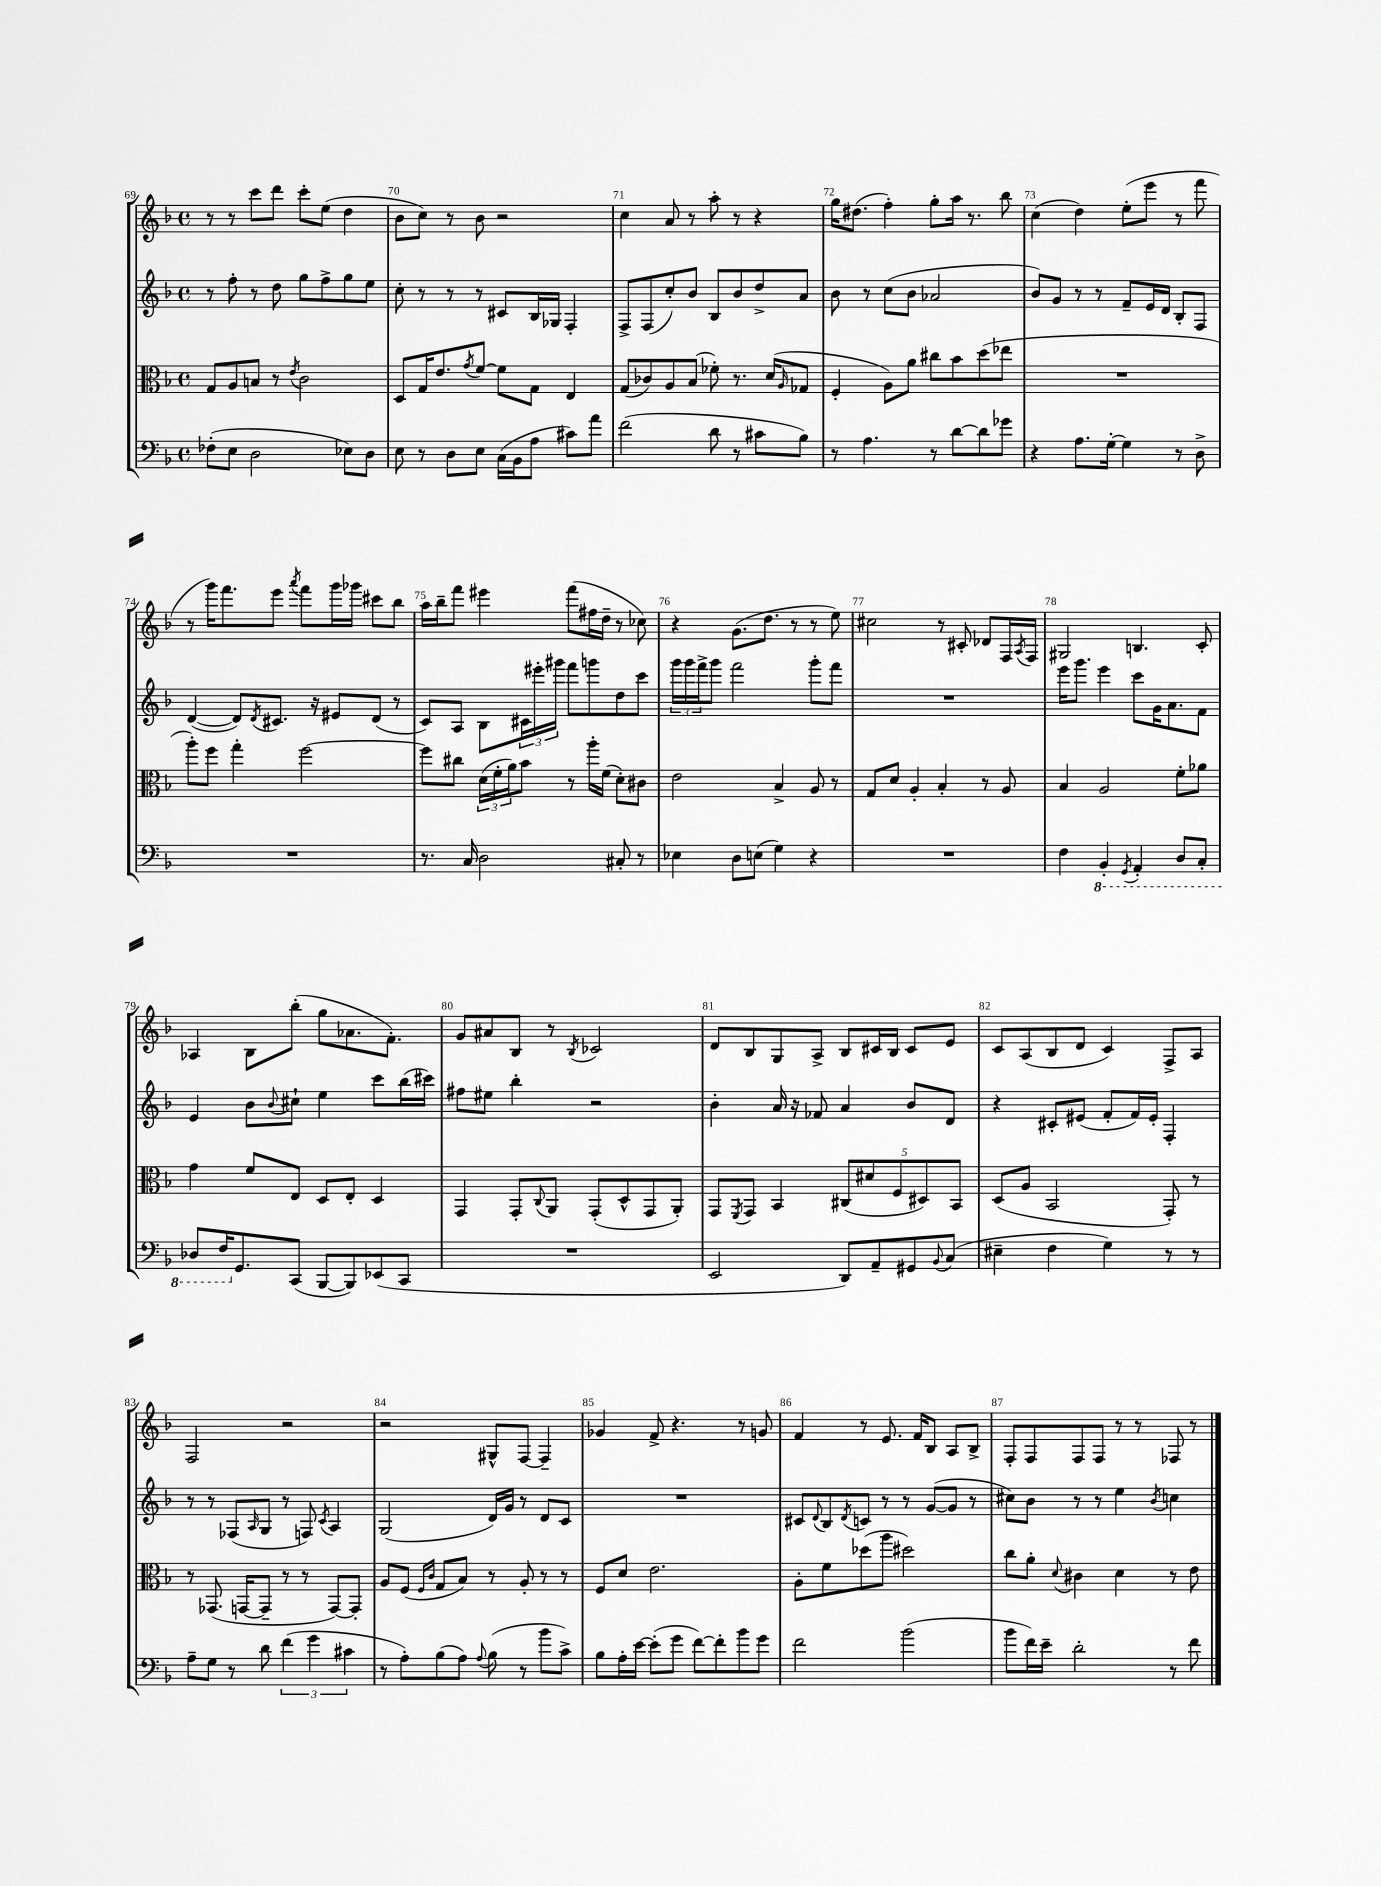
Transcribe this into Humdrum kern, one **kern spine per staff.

**kern	**kern	**kern	**kern
*staff4	*staff3	*staff2	*staff1
*clefF4	*clefC3	*clefG2	*clefG2
*k[b-]	*k[b-]	*k[b-]	*k[b-]
*M4/4	*M4/4	*M4/4	*M4/4
*met(c)	*met(c)	*met(c)	*met(c)
(8F-'\L	8G/L	8r	8r
8E\J	8A/	8ff'\	8r
2D\	8B/J	8r	8ccc\L
.	8r	8dd\	8ddd\J
.	8qe/	.	.
.	2c\	8gg\L	8ccc'\L
.	.	8ff^\	(8ee\J
8E-\L)	.	8gg\	4dd\
8D\J	.	8ee\J	.
=	=	=	=
8E\	8D/L	8cc'\	8b-\L
8r	16G/K	8r	8cc\J)
.	8.e/	.	.
8D\L	.	8r	8r
.	8qg/	.	.
8E\J	[8f/J	8r	8b-\
(16C\LL	8f\]L	8c#/L	2r
16BB-\J	.	.	.
8A\J	8G\J	16B-/L	.
.	.	16G-/JJ	.
8c#\L)	4E/	4F'/	.
8a\J	.	.	.
=	=	=	=
(2f\	(8G/L	8F^/L	4cc\
.	8c-/)	(8F/	.
.	8A/	8cc'/)	8a/
.	(8B-/J	8b-/J	8r
8d\	8f-'\)	8B-/L	8aa'\
8r	8.r	8b-/	8r
8c#\L	.	8dd^/	4r
.	(16d/LK	.	.
.	16qqA/	.	.
8B-\J)	8G-/J	8a/J	.
=	=	=	=
8r	4F'/	8b-\	16gg\LK
.	.	.	(8.dd#\J
4.A\	.	8r	.
.	8A\L)	(8cc\L	4ff'\)
.	8a\J	8b-\J	.
8r	8cc#\L	2a-/	8gg'\L
[8d\L	8b-\	.	16aa\Jk
.	.	.	8.r
8d\]	(8dd\	.	.
8g-\J	8ee-\J	.	8bb-\
=	=	=	=
4r	1r	8b-/L)	(4cc\
.	.	8g/J	.
8.A\L	.	8r	4dd\)
.	.	8r	.
[16G'\Jk	.	.	.
4G\]	.	8f~/L	(8ee'\L
.	.	16e/L	8eee\J
.	.	16d/JJ	.
8r	.	8B-'/L	8r
8D^\	.	8F/J	8fff\
=	=	=	=
1r	8aa'\L)	([4d/	8r
.	8ff\J	.	16ggg\LK)
.	.	.	8.fff\
.	4gg'\	8d/]L)	.
.	.	8qd/	.
.	.	8.c#/J	8eee\J
.	.	.	8qaaa/
.	[2ff\	.	8fff\L
.	.	16r	.
.	.	8e#/L	16ggg\L
.	.	.	16ggg-\JJ
.	.	(8d/J	8ccc#\L
.	.	8r	8bb-\J
=	=	=	=
8.r	8ff\]L	8c/L)	16aa\LL
.	.	.	16bb-~\J
.	8cc#\J	8A/J	8fff\J
16C/	.	.	.
2D\	(24d\LL	8B-\L	4eee#\
.	24f'\	.	.
.	24a\J)	.	.
.	8b-\J	24c#\L	.
.	.	24eee#'\	.
.	.	24ggg#\JJ	.
.	8r	8fff\L	(8fff\L
.	16aa'\LL	8ggg\	16ff#\L
.	(16f\JJ	.	16dd~\JJ
8C#'/	8d'\L)	8dd\	8r
8r	8c#\J	8ccc\J	8cc-\)
=	=	=	=
4E-\	2e\	24ggg\LL	4r
.	.	24ggg\	.
.	.	24fff^\J	.
.	.	8ggg\J	.
8D\L	.	2fff\	(8.g\L
(8E\J	.	.	.
.	.	.	8.dd\J
4G\)	4B-^/	.	.
.	.	.	8r
4r	8A/	8ggg'\L	8r
.	8r	8fff\J	8ee\)
=	=	=	=
1r	8G/L	1r	2cc#\
.	8d/J	.	.
.	4A'/	.	.
.	4B-'/	.	8r
.	.	.	8c#'/
.	8r	.	8d-/L
.	8A/	.	16F/L
.	.	.	8qA/
.	.	.	16F/JJ
=	=	=	=
4F\	4B-/	16eee\LK	2G#/
.	.	8.ggg\J	.
4BBB-'/	2A/	4eee\	.
8qGGG/	.	.	.
4AAA'/	.	8ccc\L	4.B/
.	.	16g\K	.
.	.	8.a\	.
8DD/L	8f'\L	.	.
8CC'/J	8a-\J	8f\J	8c'/
=	=	=	=
8DD-/L	4g\	4e/	4A-/
16FF/K	.	.	.
8.GG/	.	.	.
.	8f/L	8b-\L	8B-\L
.	.	8qqb-/	.
(8CC/J	8E/J	8cc#`\J	(8bb-'\J
[8BBB-/L	8D/L	4ee\	8gg\L
8BBB-/])	8E'/J	.	8.a-\
(8EE-/	4D/	8ccc\L	.
.	.	.	8.f'\J)
8CC/J	.	(16bb-\L	.
.	.	16ccc#\JJ)	.
=	=	=	=
1r	4GG/	8ff#\L	8g/L
.	.	8ee#\J	8a#/
.	8GG'/L	4bb-'\	8B-/J
.	8qqC/	.	.
.	8AA/J	.	8r
.	.	.	8qB-/
.	(8GG'/L	2r	2c-/
.	8D^^/	.	.
.	8GG/	.	.
.	8AA'/J)	.	.
=	=	=	=
2EE/	8GG/L	4b-'\	8d/L
.	8qFF/	.	.
.	8GG/J	.	8B-/
.	4BB-/	16a/	8G/
.	.	16r	.
.	.	8f-/	8A^/J
8DD/L)	(10C#/L	4a/	8B-/L
.	10d#/	.	.
8AA~/	.	.	16c#/L
.	.	.	16B-/JJ
.	10F/	.	.
8GG#/	.	8b-/L	8c#/L
.	10D#/)	.	.
8qqBB-/	.	.	.
(8C/J	.	8d/J	8e/J
.	10BB-/J	.	.
=	=	=	=
4E#~\	(8D/L	4r	8c/L
.	8A/J	.	(8A/
4F\	2BB-/	8c#'/L	8B-/
.	.	(8e#/J	8d/J
4G\)	.	8f'/L	4c/)
.	.	16f/L)	.
.	.	16e#'/JJ	.
8r	8GG'/)	4F'/	8F^/L
8r	8r	.	8A/J
=	=	=	=
8A~\L	8r	8r	2F/
8G\J	(8.GG-/	8r	.
8r	.	(8F-/L	.
.	[16GG/LK	.	.
.	.	16qqA/	.
8d\	8GG~/]J	8G/J	.
(6f\	8r	8r	2r
.	8r	8F/)	.
6g\	.	.	.
.	.	8qc/	.
.	[8GG/L)	4A/	.
6c#\	.	.	.
.	8GG'/]J	.	.
=	=	=	=
8r	8A/L	(2G/	2r
8A'\L)	(8F/J	.	.
.	16qqF/LL	.	.
.	16qqc/JJ	.	.
(8B-\	8G/L	.	.
8A\J)	8B-/J)	.	.
8qqA/	.	.	.
(8B-\	8r	16d/LL)	8G#^^/L
.	.	16g/JJ	.
8r	8A'/	8r	[8F/J
8b-\L	8r	8d/L	4F~/]
8c^\J)	8r	8c/J	.
=	=	=	=
8B-\L	8F/L	1r	4g-/
16A'\L	8d/J	.	.
[16e\JJ	.	.	.
(8e'\]L	2.e\	.	8f^/
8g\J	.	.	4.r
[8f\L)	.	.	.
8f'\]	.	.	.
8b-\	.	.	8r
8g\J	.	.	8g/
=	=	=	=
2f\	8A'\L	8c#/L	4f/
.	.	8qqd/	.
.	8f\	8B-/	.
.	.	8qd/	.
.	(8dd-\	8c/J	8r
.	8aa\J	8r	8.e/
(2b-\	2dd#\)	8r	.
.	.	.	16f/LK
.	.	([8g/L	8B-/J
.	.	8g/]J	8A/L
.	.	8r	8B-^/J
=	=	=	=
8b-\L	8cc\L	8cc#\L)	8F'/L
16f\L)	8a'\J	8b-\J	8F/
16e~\JJ	.	.	.
.	8qqd/	.	.
2d'\	4c#\	8r	8F/
.	.	8r	8F/J
.	4d\	4ee\	8r
.	.	.	8r
.	.	8qb-/	.
8r	8r	4cc\	8F-/
8f\	8e\	.	8r
==	==	==	==
*-	*-	*-	*-
